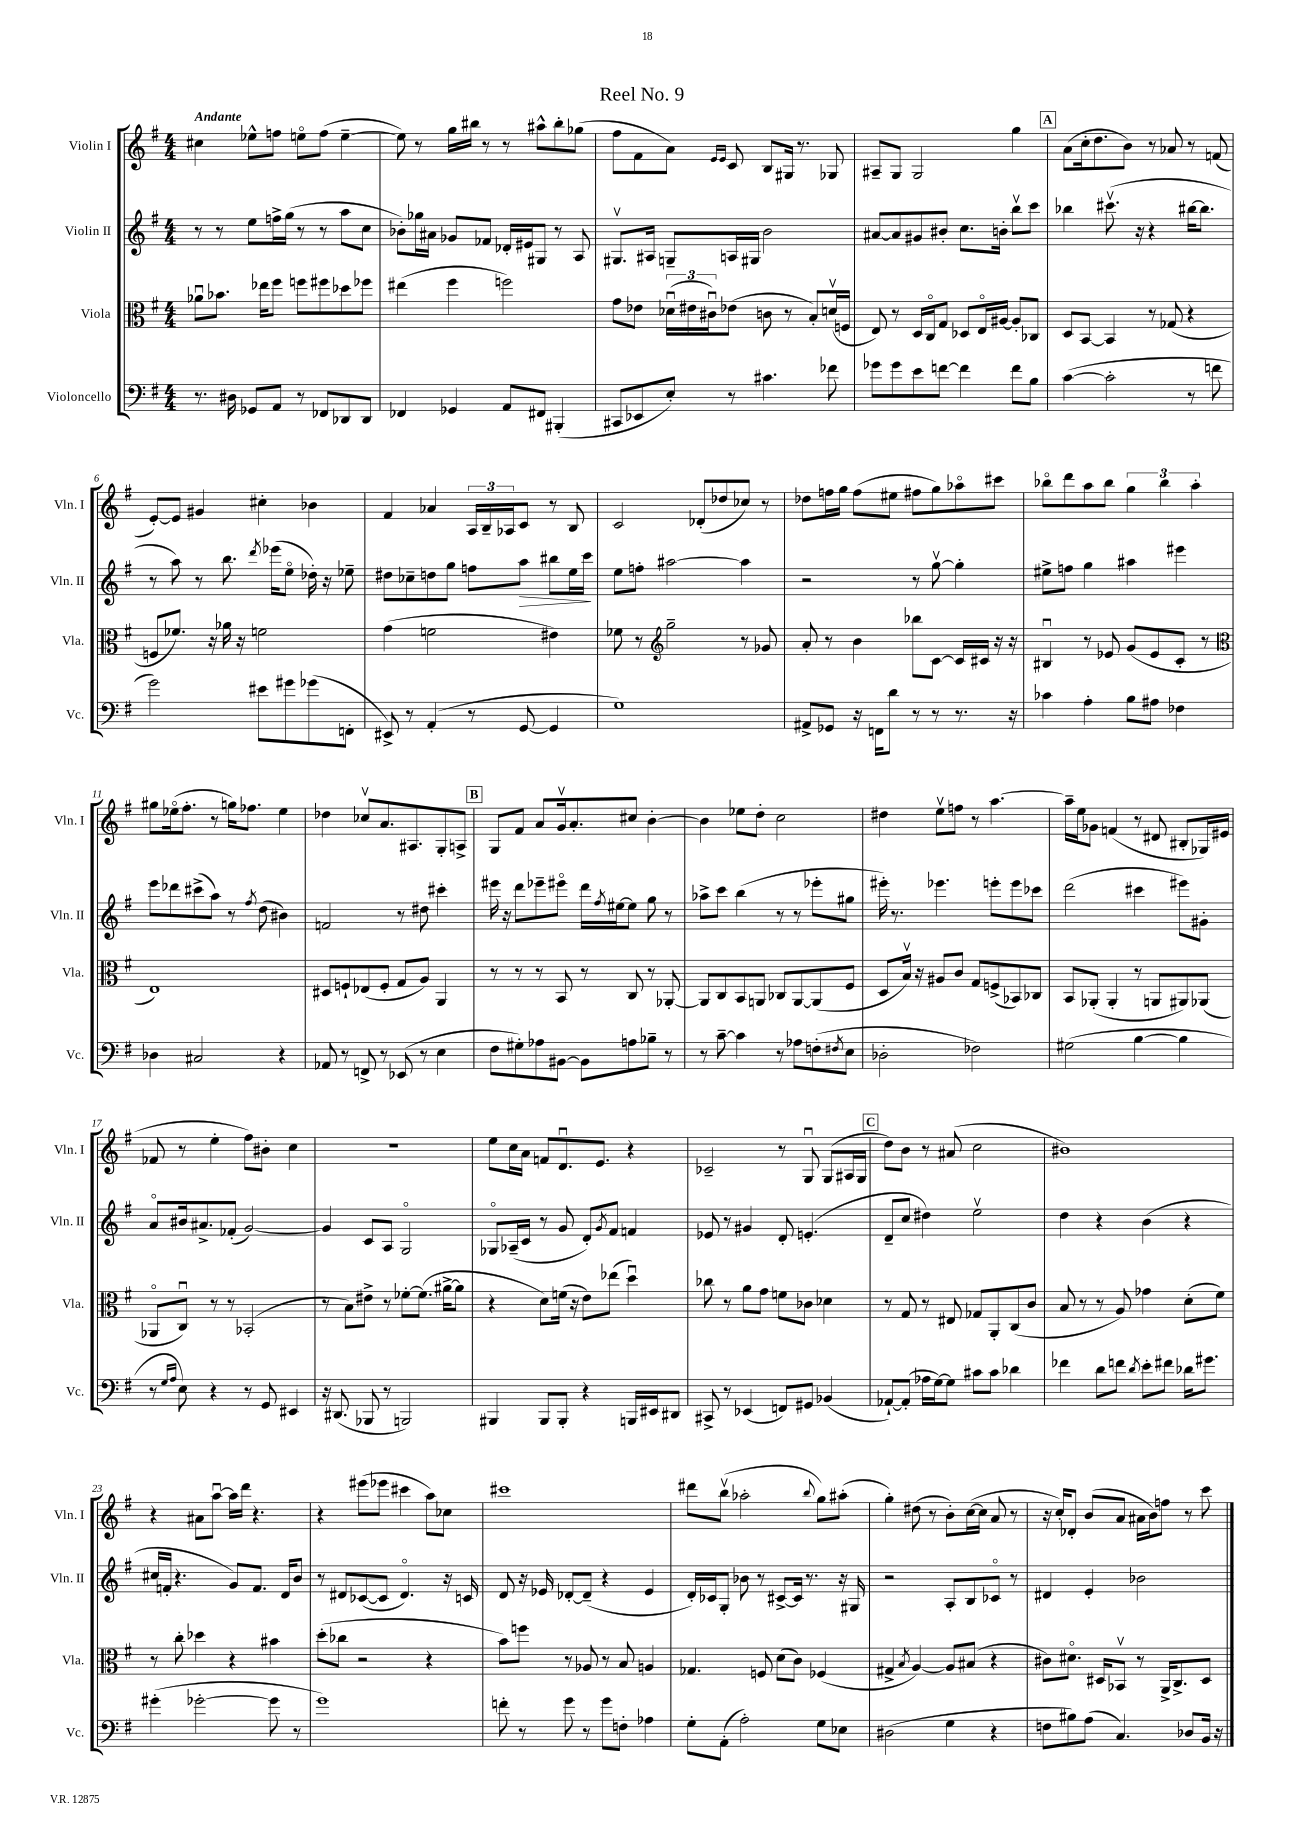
\header { title = "Reel No. 9" }
<<
\new StaffGroup <<
\new Staff = "s0" \with { instrumentName = "Violin I" shortInstrumentName = "Vln. I" } {
    \clef treble \key g \major \numericTimeSignature \time 4/4 \tempo "Andante"
    cis''4 ees''8-^ f''8 e''8\flageolet f''8( e''4~-- |
    e''8) r8 g''16 bis''16 r8 r8 ais''8-^ bis''8-. ges''8( |
    fis''8 fis'8 a'8) \grace { e'16 e'16 } c'8 b8 gis16 r8. ges8 |
    ais8-- g8 g2 g''4 |
    \mark \markup { \box "A" } a'8( c''16-. d''8. b'8) r8 aes'8 r8 f'8( |
    e'8~-.) e'8 gis'4 cis''4-. bes'4 |
    fis'4 aes'4 \tuplet 3/2 { a16 b16-- aes16 } c'8 r8 b8 |
    c'2 des'8-.( des''8 ces''8) r8 |
    des''8 f''16 g''16 f''8( eis''8 fis''8 g''8) aes''8\flageolet cis'''8 |
    bes''8\flageolet d'''8 a''8 bes''8 \tuplet 3/2 { g''4 bes''4 a''4-. } |
    gis''8 ees''16\flageolet( fis''8.-. r8 g''16) fes''8. ees''4 |
    des''4 ces''8\upbow a'8. ais8. g8-. a8-> |
    \mark \markup { \box "B" } g8 fis'8 a'8 g'16\upbow a'8.-. cis''8 b'4~-. |
    b'4 ees''8 d''8-. c''2 |
    dis''4 e''8\upbow f''8 r8 a''4.~ |
    a''16-- e''16 ges'8 f'4( r8 dis'8 bis8-. ges16) eis'16( |
    fes'8 r8 e''4-. fis''8) bis'8-. c''4 |
    R1 |
    e''8 c''16 a'16 f'8 d'8.\downbow e'8. r4 |
    ces'2-- r8 g8\downbow g8( ais16 g16 |
    \mark \markup { \box "C" } d''8) b'8 r8 ais'8( c''2 |
    bis'1) |
    r4 ais'8 a''8~\downbow a''16 d'''16 r4. |
    r4 eis'''8( ees'''8 cis'''4 a''8) ces''8 |
    cis'''1 |
    dis'''8 b''8\upbow( aes''2-. \appoggiatura { b''8 } g''8) ais''8-.( |
    g''4-.) dis''8( r8 b'8-.) c''16~( c''16 a'8 r8 |
    r16 c''16-.) des'8-. b'8( a'8 ais'16 b'16) f''8 r8 c'''8 \bar "|." |
}
\new Staff = "s1" \with { instrumentName = "Violin II" shortInstrumentName = "Vln. II" } {
    \clef treble \key g \major \numericTimeSignature \time 4/4
    r8 r8 e''8 f''16-> g''16( r8 r8 a''8 c''8 |
    bes'8-.) ges''16 ais'16 ges'8 fes'8 des'16-. eis'16 gis8 r8 a8 |
    gis8.\upbow ais16 g8-- a16 gis16 b'2 |
    ais'8~ ais'8 gis'8 bis'8-. c''8. b'16-. b''8\upbow c'''8 |
    \mark \markup { \box "A" } bes''4 cis'''8.\upbow( r16 r4 bis''16~ bis''8. |
    r8 a''8) r8 b''8. \acciaccatura { d'''8 } ees'''16( e''8\flageolet des''16-.) r16 ees''8-- |
    dis''8 ces''8-- d''8 g''8 f''8 a''8\> bis''8 e''16 c'''16\! |
    e''8 f''8-. ais''2~ ais''4 |
    r2 r8 g''8~\upbow g''4-. |
    eis''8-> f''8 g''4 ais''4 eis'''4 |
    e'''8 des'''8 cis'''8->( a''8) r8 \acciaccatura { fis''8 } d''8( bis'4) |
    f'2 r8 dis''8 cis'''4-. |
    \mark \markup { \box "B" } eis'''16 r16 d'''8 ees'''8-- eis'''8\flageolet d'''16 \acciaccatura { fis''8 } eis''16~ eis''8 g''8 r8 |
    aes''8-> c'''8 b''4( r8 r8 ees'''8-. gis''8 |
    eis'''16-.) r8. ees'''4. e'''8-. e'''8 ces'''8 |
    d'''2( cis'''4 eis'''8) gis'8-. |
    a'8\flageolet bis'16 ais'8.-> fes'8-.( g'2~) |
    g'4 c'8 a8 g2\flageolet |
    ges8\flageolet aes16--( c'16 r8 g'8 d'8-.) \acciaccatura { g'8 } fis'8 f'4 |
    ees'8 r8 gis'4 d'8-. e'4.-.( |
    \mark \markup { \box "C" } d'8-- c''8 dis''4) e''2\upbow |
    d''4 r4 b'4( r4 |
    cis''16 f'16-. r4. g'8) f'8. d'16 b'8 |
    r8 dis'8 ces'8~( ces'8 dis'4.\flageolet) r16 c'16 |
    d'8 r16 ees'16 des'8~-. des'8--( r4 ees'4 |
    d'16-.) ces'16 g8-. bes'8 r8 cis'8~-> cis'16 r8. r16 gis16 |
    r2 a8-. b8 ces'8\flageolet r8 |
    dis'4 e'4-. bes'2 \bar "|." |
}
\new Staff = "s2" \with { instrumentName = "Viola" shortInstrumentName = "Vla." } {
    \clef alto \key g \major \numericTimeSignature \time 4/4
    aes'8\downbow bes'8. ees''16 fis''8 f''8 fis''8 des''8 fes''8 |
    eis''4( fis''4 f''2) |
    g'8 ees'8 \tuplet 3/2 { des'16\downbow( eis'16 cis'16\downbow) } ees'8( c'8 r8 b8-.) d'16\upbow( f16 |
    e8) r8 d16 c16\flageolet g8 des8 e16\flageolet ais16~ ais8-. ces8 |
    \mark \markup { \box "A" } d8 b,8~ b,4 r8 ges8( r4 |
    f8 fes'8.) r16 aes'16 r16 f'2 |
    g'4( f'2 eis'4) |
    fes'8 r8 \clef treble g''2-- r8 ges'8 |
    a'8-. r8 b'4 bes''8 c'8~ c'16 cis'16 r16 r16 |
    bis4\downbow r8 ees'8 g'8( ees'8 c'8-. r8 |
    \clef alto e1) |
    dis8 f8-! ees8( f8-. g8 a8) a,4 |
    \mark \markup { \box "B" } r8 r8 r8 b,8 r8 c8 r8 aes,8~-. |
    aes,8 c8 b,8 a,8 ces8 a,8~ a,8( fis8 |
    d8 b16\upbow) r16 ais8 c'8 g8 f8->( bes,8) ces8 |
    b,8 aes,8-.( aes,4-. r8 a,8 ais,8) aes,8( |
    aes,8\flageolet c8\downbow) r8 r8 bes,2-.( |
    r8 b8) eis'8-> r8 fes'8~-. fes'8.( ais'16~-> ais'8 |
    r4 d'8) f'16( r16 e'8) ees''8( d''4\downbow) |
    ces''8 r8 a'8 g'8 f'8 ces'8 des'4 |
    \mark \markup { \box "C" } r8 g8 r8 eis8 ges8 a,8-. c8( c'8 |
    b8 r8 r8 a8) ges'4 d'8-.( fis'8) |
    r8 c''8-. des''4 r4 bis'4 |
    d''8-.( ces''8 r2 r4 |
    b'8) f''8 r8 aes8 r8 b8 a4 |
    ges4. f8 d'8( c'8) fes4( |
    gis4-> \acciaccatura { b8 } a4~) a8 bis8( r4 |
    cis'8) dis'8.\flageolet dis16 bes,8\upbow r8 a,16-> c8.-> dis8 \bar "|." |
}
\new Staff = "s3" \with { instrumentName = "Violoncello" shortInstrumentName = "Vc." } {
    \clef bass \key g \major \numericTimeSignature \time 4/4
    r8. dis16 ges,8 a,8 r8 fes,8 des,8 des,8 |
    fes,4 ges,4 a,8 fis,8 bis,,4-.( |
    cis,8 ees,8 e8-.) r8 cis'4. fes'8 |
    ges'8 ges'8 e'8 f'8~ f'4 f'8 b8 |
    \mark \markup { \box "A" } c'4~( c'2-. r8 f'8 |
    g'2) eis'8 gis'8 ges'8( f,8-. |
    eis,8->) r8 a,4-.( r8 g,8~ g,4 |
    g1) |
    ais,8-> ges,8 r16 f,16 d'8 r8 r8 r8. r16 |
    ces'4 a4-. b8 ais8 fes4 |
    des4 cis2 r4 |
    aes,8 r8 f,8-> r8 ees,8( r8 e4 |
    \mark \markup { \box "B" } fis8 gis8-.) aes8 bis,8~ bis,8 a8 bes8-- r8 |
    r8 c'8~-- c'4 r8 aes8 f8-.( \acciaccatura { fis8 } e8 |
    des2-. fes2) |
    gis2( b4~ b4 |
    r8 \grace { g16 a16 } e8) r4 r8 g,8 eis,4 |
    r16 dis,8.( bes,,8 r8 b,,2) |
    bis,,4 bis,,8 bis,,8-. r4 b,,16 eis,16 dis,8 |
    cis,8-> r8 ees,4( f,8) gis,8 bes,4( |
    \mark \markup { \box "C" } aes,8~-!) aes,8-.( aes16 g16~) g8 cis'8 cis'8 des'4 |
    fes'4 d'8 f'8 \acciaccatura { d'8 } e'8-. fis'8 des'16 gis'8. |
    gis'4-.( ges'2~-. ges'8 r8 |
    g'1) |
    f'8-. r8 g'8 r8 g'8 f8-. aes4 |
    g8-. a,8-.( a2-.) g8 ees8 |
    dis2( g4 r4 |
    f8 bis8) a8( c4.) des8 b,16 r16 \bar "|." |
}
>>
>>
